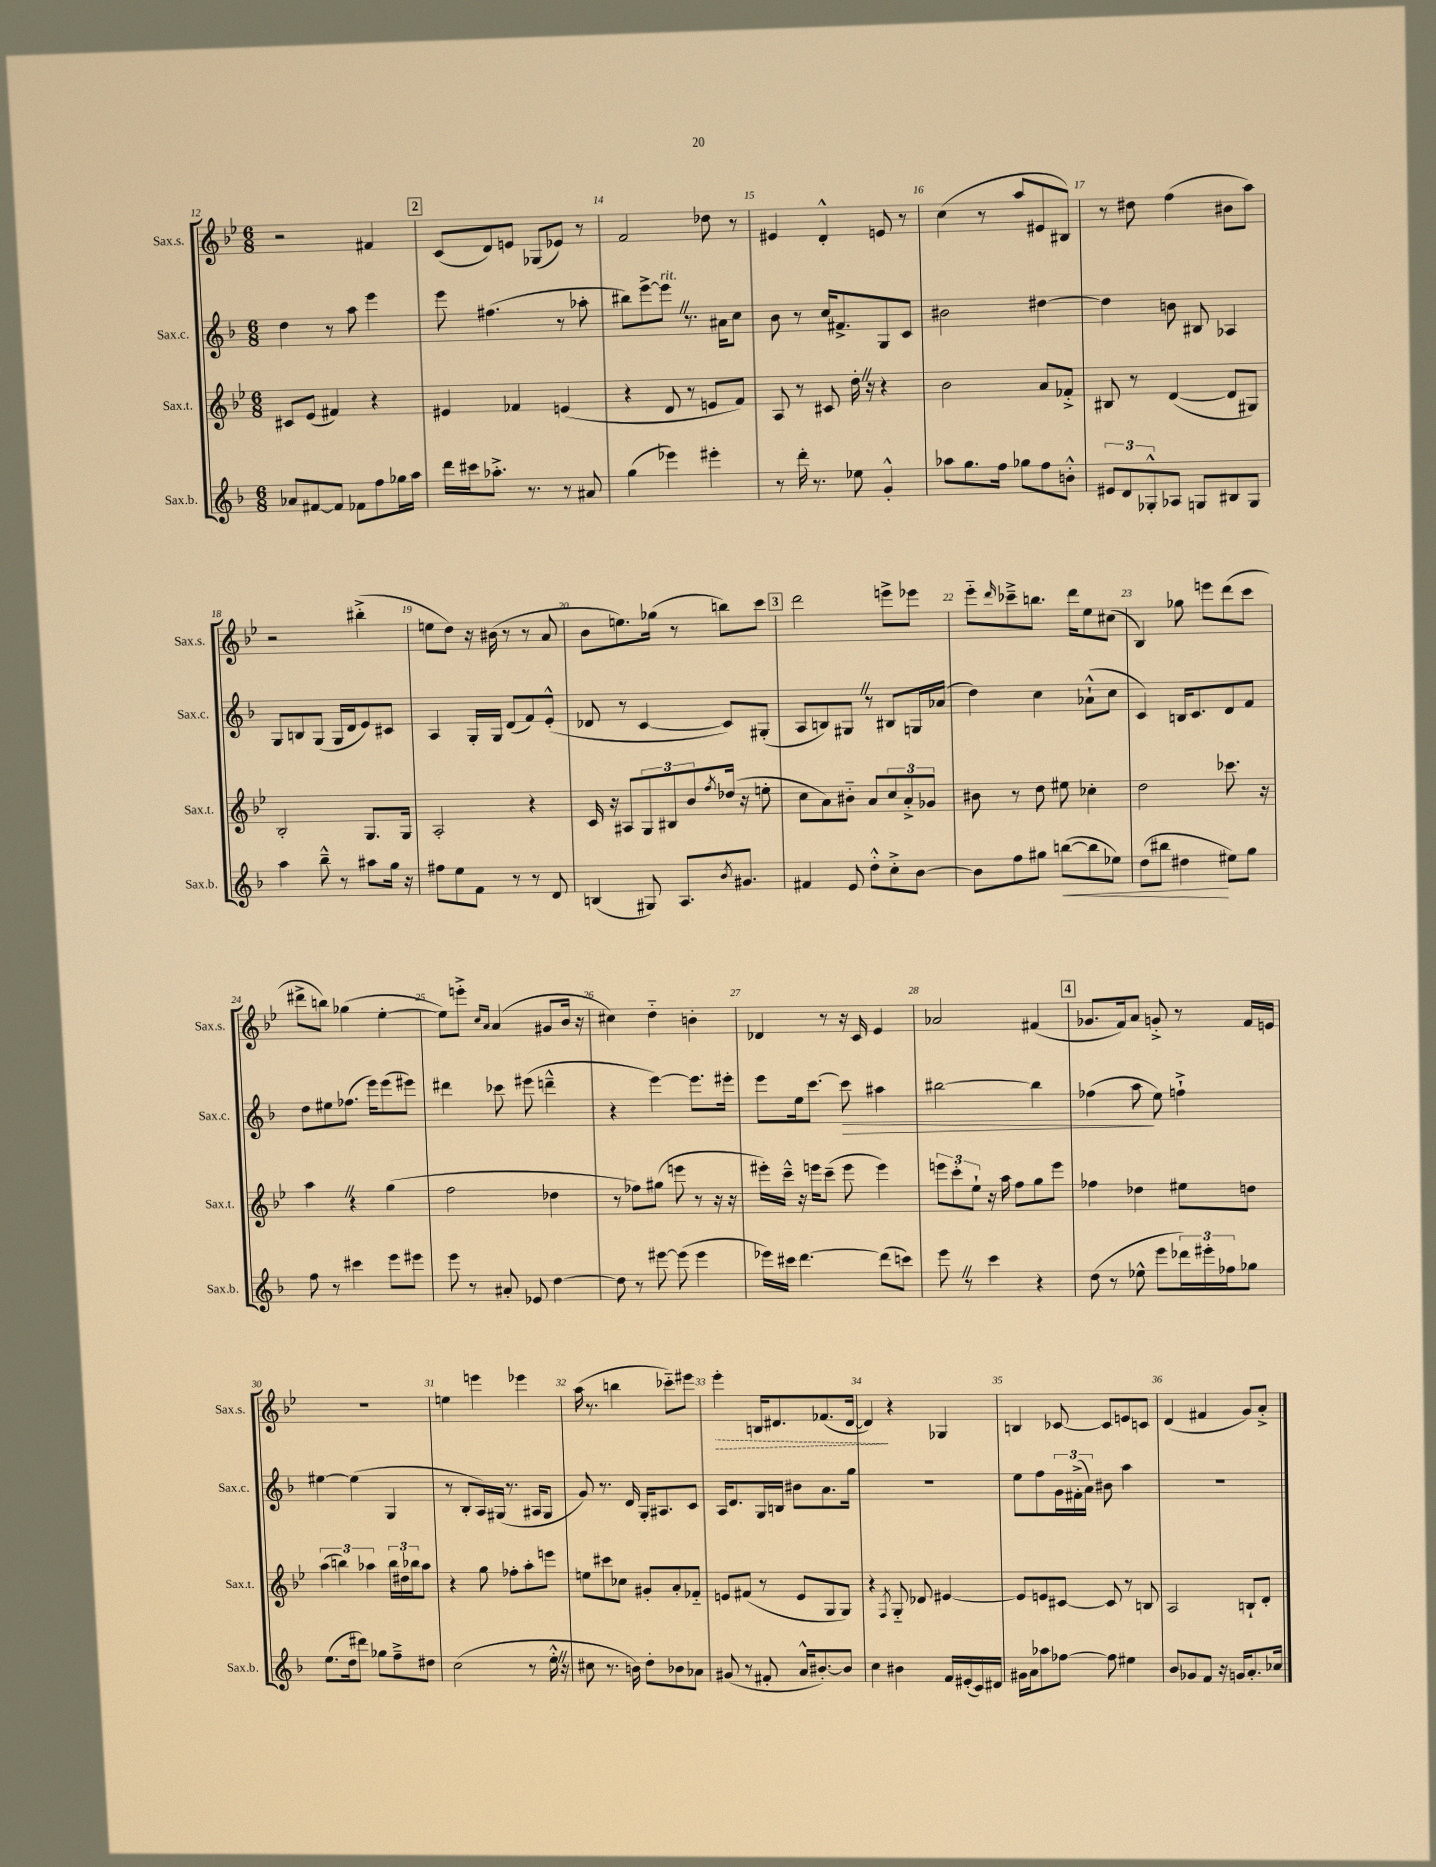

**kern	**dynam	**kern	**kern	**dynam	**kern	**dynam
*part4	*part4	*part3	*part2	*part2	*part1	*part1
*staff4	*staff4	*staff3	*staff2	*staff2	*staff1	*staff1
*I"Sax.b.	*	*I"Sax.t.	*I"Sax.c.	*	*I"Sax.s.	*
*I'Sax.b.	*	*I'Sax.t.	*I'Sax.c.	*	*I'Sax.s.	*
*clefG2	*	*clefG2	*clefG2	*	*clefG2	*
*k[b-]	*	*k[b-e-]	*k[b-]	*	*k[b-e-]	*
*M6/8	*	*M6/8	*M6/8	*	*M6/8	*
=12	=12	=12	=12	=12	=12	=12
8a-X/L	.	8c#X/L	4dd\	.	2r	.
[8f#X/	.	(8e-/J	.	.	.	.
8f#/J]	.	4f#X/)	8r	.	.	.
8f-X\L	.	.	8aa\	.	.	.
8ff\	.	4r	4eee\	.	4f#X/	.
16gg-X\L	.	.	.	.	.	.
16aa\JJ	.	.	.	.	.	.
!!LO:REH:place=s1:t=2
=13	=13	=13	=13	=13	=13	=13
16ddd\LL	.	4e#X/	8eee\	.	(8c/L	.
16ccc#X\J	.	.	.	.	.	.
8.aa-X'^\J	.	.	(4.ff#X\	.	8d/)	.
.	.	4f-X/	.	.	8en/J	.
8.r	.	.	.	.	.	.
.	.	.	.	.	(8G-X/L	.
8r	.	(4en/	8r	.	8e-X/J)	.
8a#X/	.	.	8aa-X'\	.	8r	.
=14	=14	=14	=14	=14	=14	=14
(4gg\	.	4r	8bb#X\L)	.	2f/	.
.	.	.	[8eee^\	.	.	.
!	!	!	!LO:TX:a:i:t=rit.	!	!	!
4eee-X\)	.	8d/	8eeeZ\J]	.	.	.
.	.	8r	8.r	.	.	.
4eee#X'\	.	8en/L	.	.	8dd-X\	.
.	.	.	16a#X\KL	.	.	.
.	.	8f/J)	8cc\J	.	8r	.
=15	=15	=15	=15	=15	=15	=15
8r	.	8A/	8b-\	.	4e#X/	.
16ddd'\	.	8r	8r	.	.	.
8.r	.	.	.	.	.	.
.	.	8c#X/	16cc/KL	.	4d'^^/	.
.	.	.	8.f#X^/	.	.	.
8ee-X\	.	16dd'Z\	.	.	.	.
.	.	16r	.	.	.	.
4g'^^/	.	4r	8G/	.	8en/	.
.	.	.	8c/J	.	8r	.
=16	=16	=16	=16	=16	=16	=16
8aa-X\L	.	2b-\	2b#X\	.	(4cc\	.
8.gg\	.	.	.	.	.	.
.	.	.	.	.	8r	.
16ff\Jk	.	.	.	.	.	.
8gg-X\L	.	.	.	.	8aa/L	.
8ff\	.	8a/L	[4dd#X\	.	8e#X/	.
8bn'^^\J	.	8f-X'^/J	.	.	8B#X/J)	.
=17	=17	=17	=17	=17	=17	=17
12e#X/L	.	8B#X/	4dd#\]	.	8r	.
12d/	.	.	.	.	.	.
.	.	8r	.	.	8dd#X\	.
12G-X'^^/	.	.	.	.	.	.
8A-X/J	.	([4d/	8bn\	.	(4ff\	.
8Gn/L	.	.	8B#X/	.	.	.
8B#X/	.	8d/L]	4A-X/	.	8b#X\L	.
8G/J	.	8G#X/J)	.	.	8aa\J)	.
!!LO:LB:g=z
=18	=18	=18	=18	=18	=18	=18
4aa\	.	2B-'/	8G/L	.	2r	.
.	.	.	8Bn/	.	.	.
8bb-~^^\	.	.	(8G/J	.	.	.
8r	.	.	16G/LL	.	.	.
.	.	.	16d/J	.	.	.
8aa#X\L	.	8.G/L	8e/)	.	(4bb#X'^\	.
16gg\Jk	.	.	8c#X/J	.	.	.
16r	.	16G/Jk	.	.	.	.
=19	=19	=19	=19	=19	=19	=19
8ff#X\L	.	2A'/	4A/	.	8een\L	.
8ee\	.	.	.	.	8dd\J)	.
8f\J	.	.	16G'/LL	.	16r	.
.	.	.	16G/JJ	.	(16b#X\	.
8r	.	.	(8d/L	.	8r	.
8r	.	4r	8f/)	.	8r	.
8d/	.	.	(8e'^^/J	.	8a/	.
=20	=20	=20	=20	=20	=20	=20
(4Bn/	.	16c/	8d-X/	.	8b-\L	.
.	.	16r	.	.	.	.
.	.	8A#X/L	8r	.	8.een\)	.
8G#X/)	.	12G/	[4c/	.	.	.
.	.	.	.	.	(16gg-X\Jk	.
.	.	12B#X/	.	.	.	.
8.A/L	.	.	.	.	8r	.
.	.	12b-/	.	.	.	.
.	.	8qff/	.	.	.	.
.	.	(16dd-X/Jk	8c/L])	.	8bbn\L)	.
8qb-/	.	.	.	.	.	.
8.g#X/J	.	16r	.	.	.	.
.	.	8een'\	(8G#X'/J	.	8ccc\J	.
!!LO:REH:place=s1:t=3
=21	=21	=21	=21	=21	=21	=21
4f#X/	.	8cc\L	8A/L	.	2ddd\	.
.	.	8a\)	8Bn/)	.	.	.
8e/	.	8b#X\J	8G#XZ/J	.	.	.
8dd'^^\L	.	8a/L	8r	.	.	.
8cc'^\	.	12cc/	8B#X/L	.	8eeen^\L	.
.	.	12a'^/	.	.	.	.
[8b-\J	.	.	16Gn/L	.	8eee-X\J	.
.	.	12g-X/J	.	.	.	.
.	.	.	(16a-X/JJ	.	.	.
=22	=22	=22	=22	=22	=22	=22
8b-\L]	.	8b#X\	4dd\)	.	8eee-\L	.
.	.	.	.	.	16qqddd/	.
8ff\	.	8r	.	.	8ccc-X~^\	.
8gg#X\J	.	8dd\	4cc\	.	8.bbn\J	.
!	!LO:HP:b	!	!	!	!	!
([8bbn\L	<	8ee#X\	.	.	.	.
.	.	.	.	.	16ddd\KL	.
8bb\]	.	4cc-X'\	(8a-X`^^\L	.	8ee-\	.
8ee-X\J)	.	.	8cc\J	.	(8cc#X\J	.
=23	=23	=23	=23	=23	=23	=23
(8dd\L	.	2dd\	4c/)	.	4B-/)	.
8bb#X\J	.	.	.	.	.	.
4dd#X\	.	.	16Bn/KL	.	8gg-X\	.
.	.	.	8.c/	.	.	.
.	.	.	.	.	8eeen\L	.
8ee#X\L)	[	8.ccc-X\	8d/	.	(8ddd\	.
8gg\J	.	.	8f/J	.	8ccc\J	.
.	.	16r	.	.	.	.
!!LO:LB:g=z
=24	=24	=24	=24	=24	=24	=24
8ff\	.	4aaZ\	8dd\L	.	8ddd#X^\L	.
8r	.	.	8ee#X\	.	8bbn\J)	.
4ccc#X\	.	4r	(8.ff-X\J	.	(4gg-X\	.
.	.	.	16eee\KL)	.	.	.
8eee\L	.	(4gg\	(8eee\	.	[4ee-'\	.
8eee#X\J	.	.	8eee#X\J)	.	.	.
=25	=25	=25	=25	=25	=25	=25
8eee\	.	2ff\	4ddd#X\	.	8ee-\L])	.
8r	.	.	.	.	8eeen'^\J	.
.	.	.	.	.	16qqcc/LL	.
.	.	.	.	.	16qqa/JJ	.
8a#X'/	.	.	8ccc-X\	.	(4a/	.
8e-X/	.	.	(8eee#X\	.	.	.
[4dd\	.	4dd-X\	4dddn~^^\	.	8g#X/L	.
.	.	.	.	.	16b-/Jk	.
.	.	.	.	.	16r	.
=26	=26	=26	=26	=26	=26	=26
8dd\]	.	8r	4r	.	4cc#X\)	.
8r	.	8ff-X\L)	.	.	.	.
[8eee#X\	.	(8gg#X\J	[4eee\)	.	4dd\	.
(8eee#\]	.	8eeen\	.	.	.	.
4eee#\	.	8r	8.eee\L]	.	4bn'\	.
.	.	16r	.	.	.	.
.	.	16r	16eee#X'\Jk	.	.	.
=27	=27	=27	=27	=27	=27	=27
16eee-X\LL)	.	16eee#X'\LL)	8eee\L	.	4d-X/	.
16ccc#X\JJ	.	16ccc~^^\JJ	.	.	.	.
[4.ddd\	.	16r	16ee\k	.	.	.
.	.	16eeen\KL	[8.ccc\J	.	.	.
.	.	(8ccc~\J	.	.	8r	.
!	!	!	!	!LO:HP:b	!	!
.	.	8eee\	8ccc\]	>	16r	.
.	.	.	.	.	16c/	.
(8ddd\L]	.	4eee\)	4aa#X\	.	4e-/	.
8cccn\J)	.	.	.	.	.	.
=28	=28	=28	=28	=28	=28	=28
8eeeZ\	.	12eeen\L	[2bb#X\	.	2a-X/	.
.	.	12ccc'\	.	.	.	.
8r	.	.	.	.	.	.
.	.	12ee-`\J	.	.	.	.
4ccc\	.	16r	.	.	.	.
.	.	16aa\	.	.	.	.
.	.	8ff\L	.	.	.	.
4r	.	8gg\	4bb#\]	.	(4f#X/	.
.	.	8eee\J	.	.	.	.
!!LO:REH:place=s1:t=4
=29	=29	=29	=29	=29	=29	=29
(8dd\	.	4ff-X\	(4ff-X\	.	8.g-X/L	.
8r	.	.	.	.	.	.
.	.	.	.	.	16f/k)	.
8ee-X^^\	.	4dd-X\	8aa\	.	8a/J	.
8eee\L	.	.	8ee\)	]	8gn'^/	.
24ddd-X\L)	.	8ee#X\L	4ffn`^\	.	8r	.
24eee#X'\	.	.	.	.	.	.
24ff-X\J	.	.	.	.	.	.
8gg-X\J	.	8ddn\J	.	.	16f/LL	.
.	.	.	.	.	16en/JJ	.
!!LO:LB:g=z
=30	=30	=30	=30	=30	=30	=30
(8.ee\L	.	(6aa\	[4ee#X\	.	2.r	.
.	.	6bbn\)	.	.	.	.
16dd\k	.	.	.	.	.	.
8ddd#X\J)	.	.	(4ee#\]	.	.	.
.	.	6aa-X\	.	.	.	.
8gg-X\L	.	.	.	.	.	.
8ff~^\	.	24bb\LL	4G/	.	.	.
.	.	24dd#X\	.	.	.	.
.	.	24bb-X\J	.	.	.	.
8dd#X\J	.	8aa-\J	.	.	.	.
=31	=31	=31	=31	=31	=31	=31
(2cc\	.	4r	8r	.	4een\	.
.	.	.	8B-'/L	.	.	.
.	.	8gg\	16A/L)	.	4eeen\	.
.	.	.	(16G#X/JJ	.	.	.
.	.	8ff-X'\L	8.r	.	.	.
8r	.	8aa'\	.	.	4eee-X\	.
.	.	.	16A#X/KL	.	.	.
16ee'^^Z\	.	8eeen\J	8G#/J	.	.	.
16r	.	.	.	.	.	.
=32	=32	=32	=32	=32	=32	=32
8cc#X\	.	8een\L	8g/)	.	(16aa\	.
.	.	.	.	.	8.r	.
8.r	.	8ccc#X\	8.r	.	.	.
.	.	8cc-X\J	.	.	4bbn\	.
16bn\)	.	.	16d/	.	.	.
8dd'\L	.	8g#X'/L	16G'/KL	.	.	.
.	.	.	8.A#X/	.	.	.
8b-X\	.	8a'/	.	.	8ccc-X\L)	.
8a-X\J	.	8f-X/J	8c/J	.	8eee#X\J	.
=33	=33	=33	=33	=33	=33	=33
!	!	!	!	!	!	!LO:HP:b
(8g#X/	.	8en/L	16A/KL	.	4eee-'\	>
.	.	.	8.d/	.	.	.
8r	.	(8f#X/J	.	.	.	.
8f#X'/	.	8r	16G/L	.	16Bn/KL	.
.	.	.	16Bn/JJ	.	8.d#X/	.
16a^^/KL	.	8e/L	8b#X\L	.	.	.
[8.b#X'/)	.	.	.	.	.	.
.	.	8G/	8.a\	.	(8.f-X/	.
8b#/J]	.	8G/J)	.	.	.	.
.	.	.	16gg\Jk	.	[16d#/Jk	.
=34	=34	=34	=34	=34	=34	=34
4cc\	.	4r	2.r	.	4d#/])	.
.	.	8qF/	.	.	.	.
4b#X\	.	8G/	.	.	4r	]
.	.	8d-X/	.	.	.	.
16f/LL	.	[4e#X/	.	.	4G-X/	.
(16e#X'/	.	.	.	.	.	.
16c/)	.	.	.	.	.	.
16d#X/JJ	.	.	.	.	.	.
=35	=35	=35	=35	=35	=35	=35
16g#X\LL	.	8e#/L]	8ee\L	.	4Bn/	.
16a\J	.	.	.	.	.	.
8aa-X\	.	8en/	8ff\	.	.	.
[8ff-X\J	.	[8c#X/J	24g\L	.	[8c-X/	.
.	.	.	(24f#X'^\	.	.	.
.	.	.	24a\JJ)	.	.	.
8ff-\]	.	8c#/]	8b#X\	.	8c-/L]	.
4ee#X\	.	8r	4aa\	.	8en/	.
.	.	8Bn/	.	.	8cn/J	.
=36	=36	=36	=36	=36	=36	=36
8b-/L	.	2A/	2.r	.	(4d/	.
8g-X/	.	.	.	.	.	.
8f/J	.	.	.	.	4f#X/	.
16r	.	.	.	.	.	.
16gn/KL	.	.	.	.	.	.
8.a'/	.	8Bn`/L	.	.	8g/L)	.
.	.	8d'/J	.	.	8a'^/J	.
16cc-X/Jk	.	.	.	.	.	.
==	==	==	==	==	==	==
*-	*-	*-	*-	*-	*-	*-
